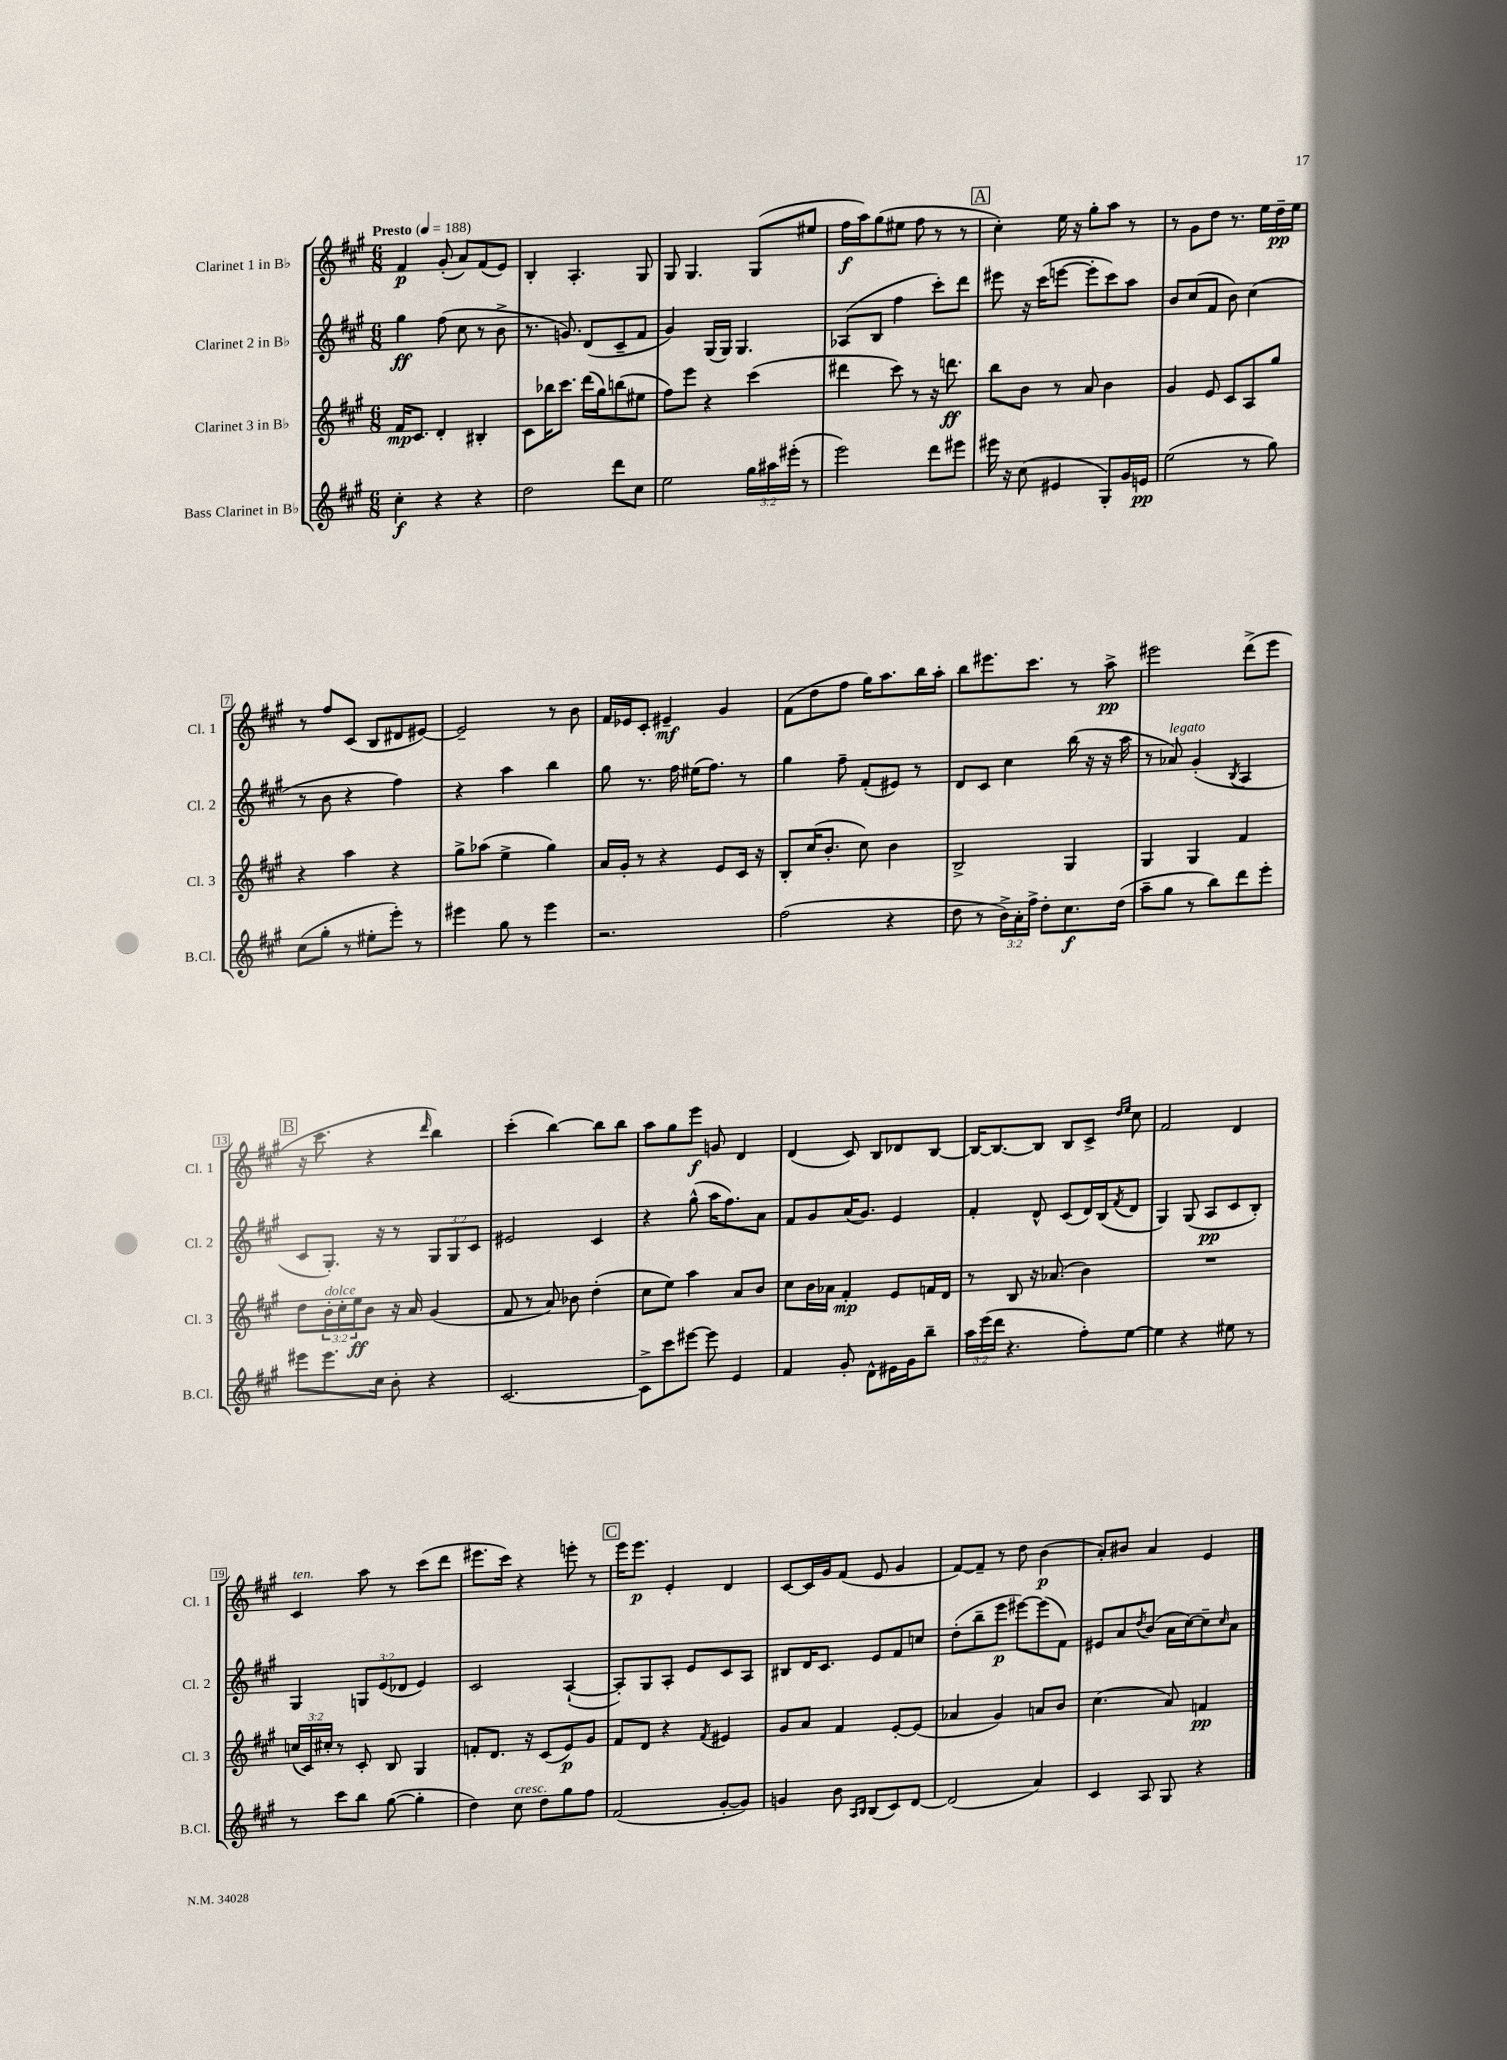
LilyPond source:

<<
\new StaffGroup <<
\new Staff = "s0" \with { instrumentName = "Clarinet 1 in Bb" shortInstrumentName = "Cl. 1" } {
    \clef treble \key a \major \numericTimeSignature \time 6/8 \tempo "Presto" 4 = 188
    fis'4\p gis'8-.( a'8) fis'8( e'8) |
    b4-. a4.-. gis8 |
    gis8 gis4. gis8( eis''8 |
    fis''16\f a''16) gis''8( eis''8 fis''8 r8 r8 |
    \mark \markup { \box "A" } cis''4-.) e''16 r16 gis''8-. a''8 r8 |
    r8 gis'8 d''8 r8. e''16 d''16--\pp e''16 |
    r8 fis''8 cis'8( b8 dis'8 eis'8~) |
    eis'2-- r8 b'8 |
    fis'16 ees'16 cis'8-. eis'4--\mf gis'4 |
    fis'8( d''8 fis''8 gis''16) a''8. b''16 a''16-. |
    b''8 eis'''8. cis'''8. r8 a''8->\pp |
    eis'''2 d'''8->( eis'''8 |
    \mark \markup { \box "B" } r16 cis'''8. r4 \grace { d'''16 } b''4) |
    cis'''4-.( b''4~) b''8 b''8 |
    a''8 gis''8 e'''8\f g'8 d'4 |
    d'4( cis'8) b8 des'8 b8~ |
    b16~ b8.~ b8 b8 cis'8-> \grace { d''16 e''16 } cis''8 |
    fis'2 d'4 |
    cis'4^\markup { \italic "ten." } a''8 r8 cis'''8( d'''8 |
    eis'''8. cis'''16) r4 e'''8-. r8 |
    \mark \markup { \box "C" } e'''16 e'''8.\p e'4-. d'4 |
    cis'8~ cis'16 gis'16 fis'8( e'8 gis'4 |
    fis'8~) fis'8-- r8 d''8 b'4\p( |
    a'8-.) bis'8 a'4 e'4 \bar "|." |
}
\new Staff = "s1" \with { instrumentName = "Clarinet 2 in Bb" shortInstrumentName = "Cl. 2" } {
    \clef treble \key a \major \numericTimeSignature \time 6/8 \override Staff.TupletNumber.text = #tuplet-number::calc-fraction-text
    gis''4\ff fis''8( cis''8 r8 b'8-> |
    r8. g'8.) d'8( cis'8-- fis'8 |
    gis'4) gis16( gis16) gis4. |
    aes8( b8 fis''4 cis'''8-.) d'''8 |
    \mark \markup { \box "A" } eis'''8 r16 cis'''16( e'''8~ e'''8-. cis'''8) a''8 |
    b'8 cis''8( fis'8 b'8) cis''4( |
    r8 b'8 r4 fis''4) |
    r4 a''4 b''4 |
    gis''8 r8. fis''16 eis''16( fis''8.) r8 |
    gis''4 fis''8-- fis'8-.( eis'8) r8 |
    d'8 cis'8 cis''4 b''16( r16 r16 a''16 |
    r8 aes'8^\markup { \italic "legato" }) gis'4-.( \acciaccatura { b8 } a4 |
    \mark \markup { \box "B" } cis'8 gis8.-.) r16 r8 \tuplet 3/2 { gis8 gis8 cis'8 } |
    eis'2 cis'4 |
    r4 gis''8-^( a''16 fis''8.) a'8 |
    fis'8 gis'8 a'16( gis'8.) e'4 |
    fis'4-. d'8-^ cis'8( d'16) b16( \acciaccatura { fis'8 } d'8 |
    gis4) gis8( a8\pp cis'8 b8-.) |
    gis4 \tuplet 3/2 { g8 e'8( des'8 } e'4) |
    cis'2 a4~-!( |
    \mark \markup { \box "C" } a8-.) gis8 a8-. e'8 cis'8 a8 |
    bis8 d'16 cis'8. e'8 fis'8 c''8 |
    d''8-.( b''8-- e'''8\p eis'''8~) eis'''8( fis'8) |
    eis'8 a'8 \acciaccatura { d''8 } b'8( a'16 cis''16~) cis''8-- \grace { cis''16 } a'8 \bar "|." |
}
\new Staff = "s2" \with { instrumentName = "Clarinet 3 in Bb" shortInstrumentName = "Cl. 3" } {
    \clef treble \key a \major \numericTimeSignature \time 6/8 \override Staff.TupletNumber.text = #tuplet-number::calc-fraction-text
    fis'16\mp cis'8. d'4-. bis4-. |
    cis'8 bes''16 cis'''8. d'''16( gis''16) b''8( eis''8 |
    fis''8) e'''8 r4 cis'''4( |
    dis'''4 cis'''8) r8 r16 d'''8.\ff |
    \mark \markup { \box "A" } b''8 b'8 r8 a'8 b'4 |
    gis'4 e'8 cis'8 a8 gis''8 |
    r4 a''4 r4 |
    gis''8-> aes''8( e''4-> gis''4) |
    a'16 gis'16-. r8 r4 e'8 cis'16 r16 |
    b8-. cis''16( b'8.-. cis''8) b'4 |
    b2-> gis4 |
    gis4 gis4 fis'4 |
    \mark \markup { \box "B" } d''8 \tuplet 3/2 { b'16-.^\markup { \italic "dolce" } cis''16-. e''16\ff } b'8 r16 a'16 gis'4( |
    fis'8 r8 a'8) bes'8 d''4-.( |
    cis''8 e''8) a''4 a'8 b'8 |
    cis''8 b'16 aes'16 fis'4-.\mp e'8 f'16 d'16 |
    r8 b8 r16 aes'8.( b'4) |
    R2. |
    \tuplet 3/2 { c''16( cis'16) cis''16-. } r8 cis'8-. b8 gis4 |
    f'8-. d'8. r16 cis'8( e'8\p) gis'8 |
    \mark \markup { \box "C" } fis'8 d'8 r4 \acciaccatura { fis'8 } eis'4 |
    gis'8 a'8 fis'4 e'8~-. e'8( |
    aes'4 gis'4) a'8 b'8 |
    cis''4.( a'8) f'4\pp \bar "|." |
}
\new Staff = "s3" \with { instrumentName = "Bass Clarinet in Bb" shortInstrumentName = "B.Cl." } {
    \clef treble \key a \major \numericTimeSignature \time 6/8 \override Staff.TupletNumber.text = #tuplet-number::calc-fraction-text
    cis''4-.\f r4 r4 |
    d''2 d'''8 cis''8 |
    e''2 \tuplet 3/2 { gis''16 ais''16 eis'''16-.( } r8 |
    e'''2) d'''8 eis'''8 |
    \mark \markup { \box "A" } eis'''16 r16 cis''8( eis'4 gis8-.) gis'16 e'16\pp |
    e''2( r8 gis''8) |
    cis''8( gis''8-. r8 eis''8-. e'''8-.) r8 |
    eis'''4 gis''8 r8 eis'''4 |
    r2. |
    fis''2( r4 |
    d''8 r8 \tuplet 3/2 { b'16->) a'16-. fis''16-> } d''8-. cis''8.\f d''16( |
    a''8-- gis''8 r8 b''8) d'''8 e'''8-. |
    \mark \markup { \box "B" } eis'''8 eis'''8. cis''16 b'8-. r4 |
    cis'2.~ |
    cis'8-> cis'''8 eis'''8~ eis'''8 e'4 |
    fis'4 gis'8-. d'8-^ eis'16 gis'16 b''8-- |
    \tuplet 3/2 { a''16 e'''16( d'''16 } r4. fis''8-.) e''8~ |
    e''4 r4 eis''8 r8 |
    r8 cis'''8 b''8 gis''8~( gis''4-. |
    d''4) cis''8^\markup { \italic "cresc." } d''8 gis''8 fis''8 |
    \mark \markup { \box "C" } fis'2( gis'8~-. gis'8) |
    g'4 b'8 \grace { a16 b16 } b8( cis'8) d'8~ |
    d'2( a'4) |
    cis'4 a8 gis8 r4 \bar "|." |
}
>>
>>
\layout { \context { \Score \override BarNumber.stencil = #(make-stencil-boxer 0.1 0.3 ly:text-interface::print) } }
